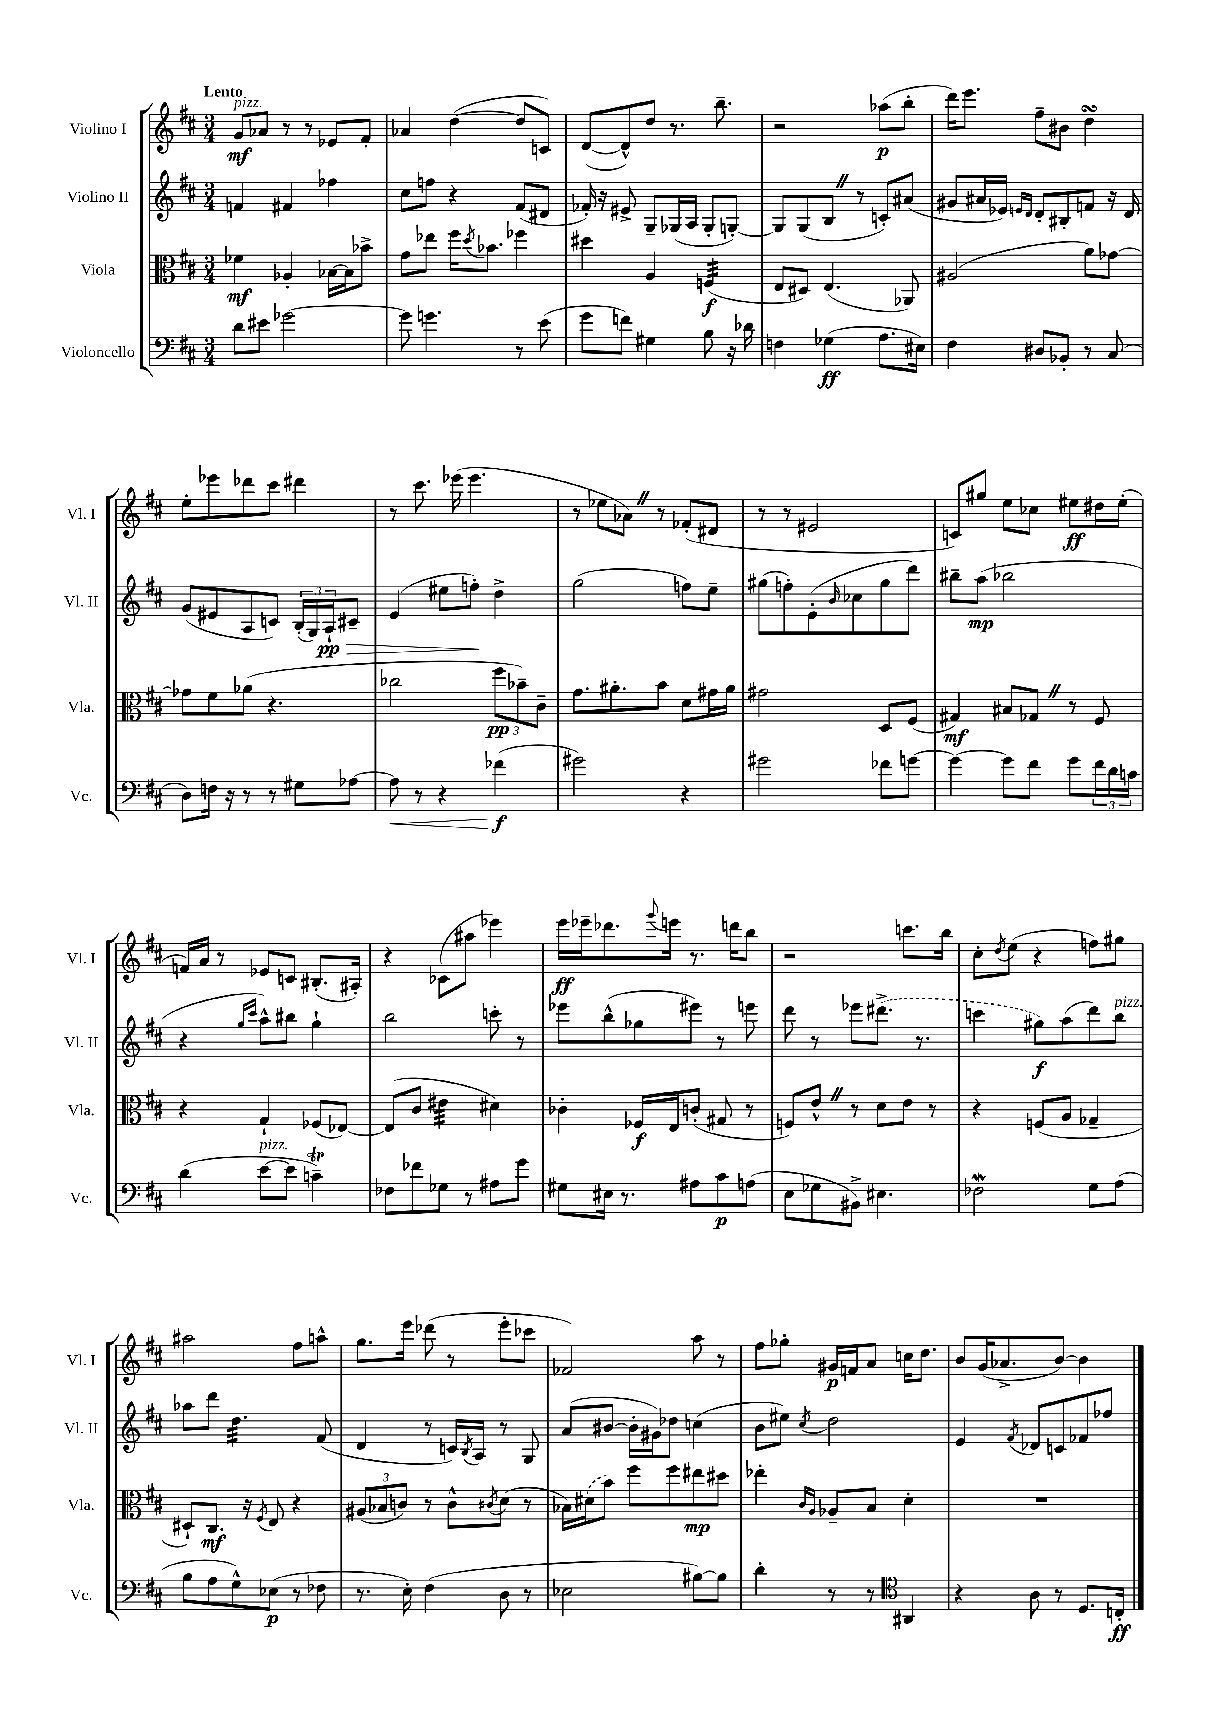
<<
\new StaffGroup <<
\new Staff = "s0" \with { instrumentName = "Violino I" shortInstrumentName = "Vl. I" } {
    \clef treble \key d \major \numericTimeSignature \time 3/4 \tempo "Lento"
    g'8\mf^\markup { \italic "pizz." } aes'8 r8 r8 ees'8 fis'8-. |
    aes'4 d''4~( d''8 c'8) |
    d'8~( d'8-^) d''8 r8. b''8.-- |
    r2 aes''8\p( b''8-. |
    d'''16) e'''8. fis''8-- bis'8 d''4\turn |
    e''8-. ees'''8 des'''8 cis'''8 dis'''4 |
    r8 cis'''8. ees'''16( ees'''4. |
    r8 ees''8 aes'8) \once \override BreathingSign.text = \markup { \musicglyph "scripts.caesura.straight" } \breathe r8 fes'8-.( dis'8 |
    r8 r8 eis'2 |
    c'8) gis''8 e''8 ces''8 eis''8\ff dis''16 eis''16-.( |
    f'16) a'16 r8 ees'8 c'8 bis8.-.( ais16-.) |
    r4 ces'8( ais''8 ees'''4) |
    e'''16\ff ees'''16-- des'''8. \appoggiatura { g'''8 } e'''16 r8. d'''16 b''8 |
    r2 c'''8. b''16 |
    cis''8-. \acciaccatura { d''8 } e''8( r4 f''8) gis''8 |
    ais''2 fis''8 a''8-^ |
    g''8. e'''16 des'''8( r8 e'''8-. ces'''8 |
    fes'2) a''8 r8 |
    fis''8 ges''8-. gis'16\p f'16 a'8 c''16 d''8. |
    b'8 g'16( aes'8.-> b'8~) b'4 \bar "|." |
}
\new Staff = "s1" \with { instrumentName = "Violino II" shortInstrumentName = "Vl. II" } {
    \clef treble \key d \major \numericTimeSignature \time 3/4
    f'4 fis'4 fes''4 |
    cis''8 f''8 r4 fis'8( dis'8 |
    fes'16-.) r16 eis'8-> g8-- ges16( a16 ges8-. g8~-.) |
    g8 g8( b8 \once \override BreathingSign.text = \markup { \musicglyph "scripts.caesura.straight" } \breathe r8 c'8-.) ais'8( |
    gis'8 ais'16 ees'16) \grace { e'16 d'16 } d'8-. bis8-. f'8 r16 d'16 |
    g'8( eis'8 a8 c'8) \tuplet 3/2 { b16-.( g16) a16-!\pp\> } cis'8-- |
    e'4( eis''8 f''8-.\!) d''4-> |
    g''2( f''8) e''8-- |
    gis''8( f''8-.) e'8-.( \grace { b'16 } ces''8 gis''8 d'''8) |
    bis''8-- a''8\mp( bes''2 |
    r4 \grace { g''16 cis'''16 } a''8-^) bis''8 g''4-! |
    b''2 c'''8-. r8 |
    ees'''8 b''8-^( ges''8 eis'''8) r8 e'''8 |
    d'''8 r8 ees'''8 \once \slurDashed dis'''8.->( r8. |
    c'''4 gis''8\f) a''8( d'''8) b''8^\markup { \italic "pizz." } |
    aes''8 d'''8 d''4.:32 fis'8( |
    d'4 r8 c'16) \acciaccatura { b8 } a16 r8 g8 |
    a'8( bis'8~ bis'16-. gis'16) des''8 c''4( |
    b'8 eis''8) \acciaccatura { cis''8 } d''2 |
    e'4 \acciaccatura { fis'8 } des'8 c'8 fes'8 fes''8 \bar "|." |
}
\new Staff = "s2" \with { instrumentName = "Viola" shortInstrumentName = "Vla." } {
    \clef alto \key d \major \numericTimeSignature \time 3/4
    fes'4\mf aes4-. bes16~ bes16 bes'8-> |
    g'8 ees''8 fis''16 \acciaccatura { d''8 } bes'8. fes''4 |
    dis''4 a4 f4:32\f( |
    e8 dis8) e4.( aes,8) |
    ais2( a'8) ges'8~ |
    ges'8 fis'8 aes'8( r4. |
    ces''2 \tuplet 3/2 { fis''8\pp bes'8--) cis'8-- } |
    g'8. ais'8.-. b'8 d'8 gis'16 ais'16 |
    gis'2 d8 fis8( |
    gis4\mf) bis8 ges8 \once \override BreathingSign.text = \markup { \musicglyph "scripts.caesura.straight" } \breathe r8 fis8 |
    r4 g4-! fes8( ees8~) |
    ees8( cis'8 eis'4:32 dis'4) |
    ces'4-. fes16\f e16 c'8-.( gis8 r8 |
    f8) e'8-^ \once \override BreathingSign.text = \markup { \musicglyph "scripts.caesura.straight" } \breathe r8 d'8 e'8 r8 |
    r4 f8( a8 ges4-- |
    dis8-!) cis8.\mf r16 \acciaccatura { fis8 } e8 r4 |
    \tuplet 3/2 { ais8( bes8 c'8) } r8 c'8-^ \acciaccatura { cis'8 } d'8( r8 |
    bes16) \once \slurDashed dis'16( b'8) fis''8 fis''8 eis''8\mp dis''8 |
    ees''4-. \grace { cis'16 a16 } aes8-- b8 d'4-. |
    R2. \bar "|." |
}
\new Staff = "s3" \with { instrumentName = "Violoncello" shortInstrumentName = "Vc." } {
    \clef bass \key d \major \numericTimeSignature \time 3/4
    d'8 eis'8 ges'2~ |
    ges'8 g'4. r8 e'8( |
    g'8 f'8) gis4 b8 r16 des'16 |
    f4 ges4\ff( a8. eis16) |
    fis4 dis8 bes,8-. r8 cis8( |
    d8) f16 r16 r8 r8 gis8 aes8~ |
    aes8\< r8 r4 fes'4\f\!( |
    gis'2) r4 |
    gis'2 fes'8 g'8~ |
    g'4~ g'8 fis'8 g'8 \tuplet 3/2 { fis'16 d'16 c'16 } |
    d'4( e'8~^\markup { \italic "pizz." } e'8 c'4--\trill) |
    fes8 fes'8 ges8 r8 ais8 g'8 |
    gis8 eis16 r8. ais8 cis'8\p a8( |
    e8 ges8 bis,8->) eis4. |
    fes2\mordent g8 a8( |
    b8 a8 g8-^) ees8\p( r8 fes8 |
    r8. e16-.) fis4( d8 r8 |
    ees2 bis8~) bis8 |
    d'4-. r8 r8 \clef tenor ais,4 |
    r4 a8 r8 d8. c16-.\ff \bar "|." |
}
>>
>>
\layout { \context { \Score \remove "Bar_number_engraver" } }
